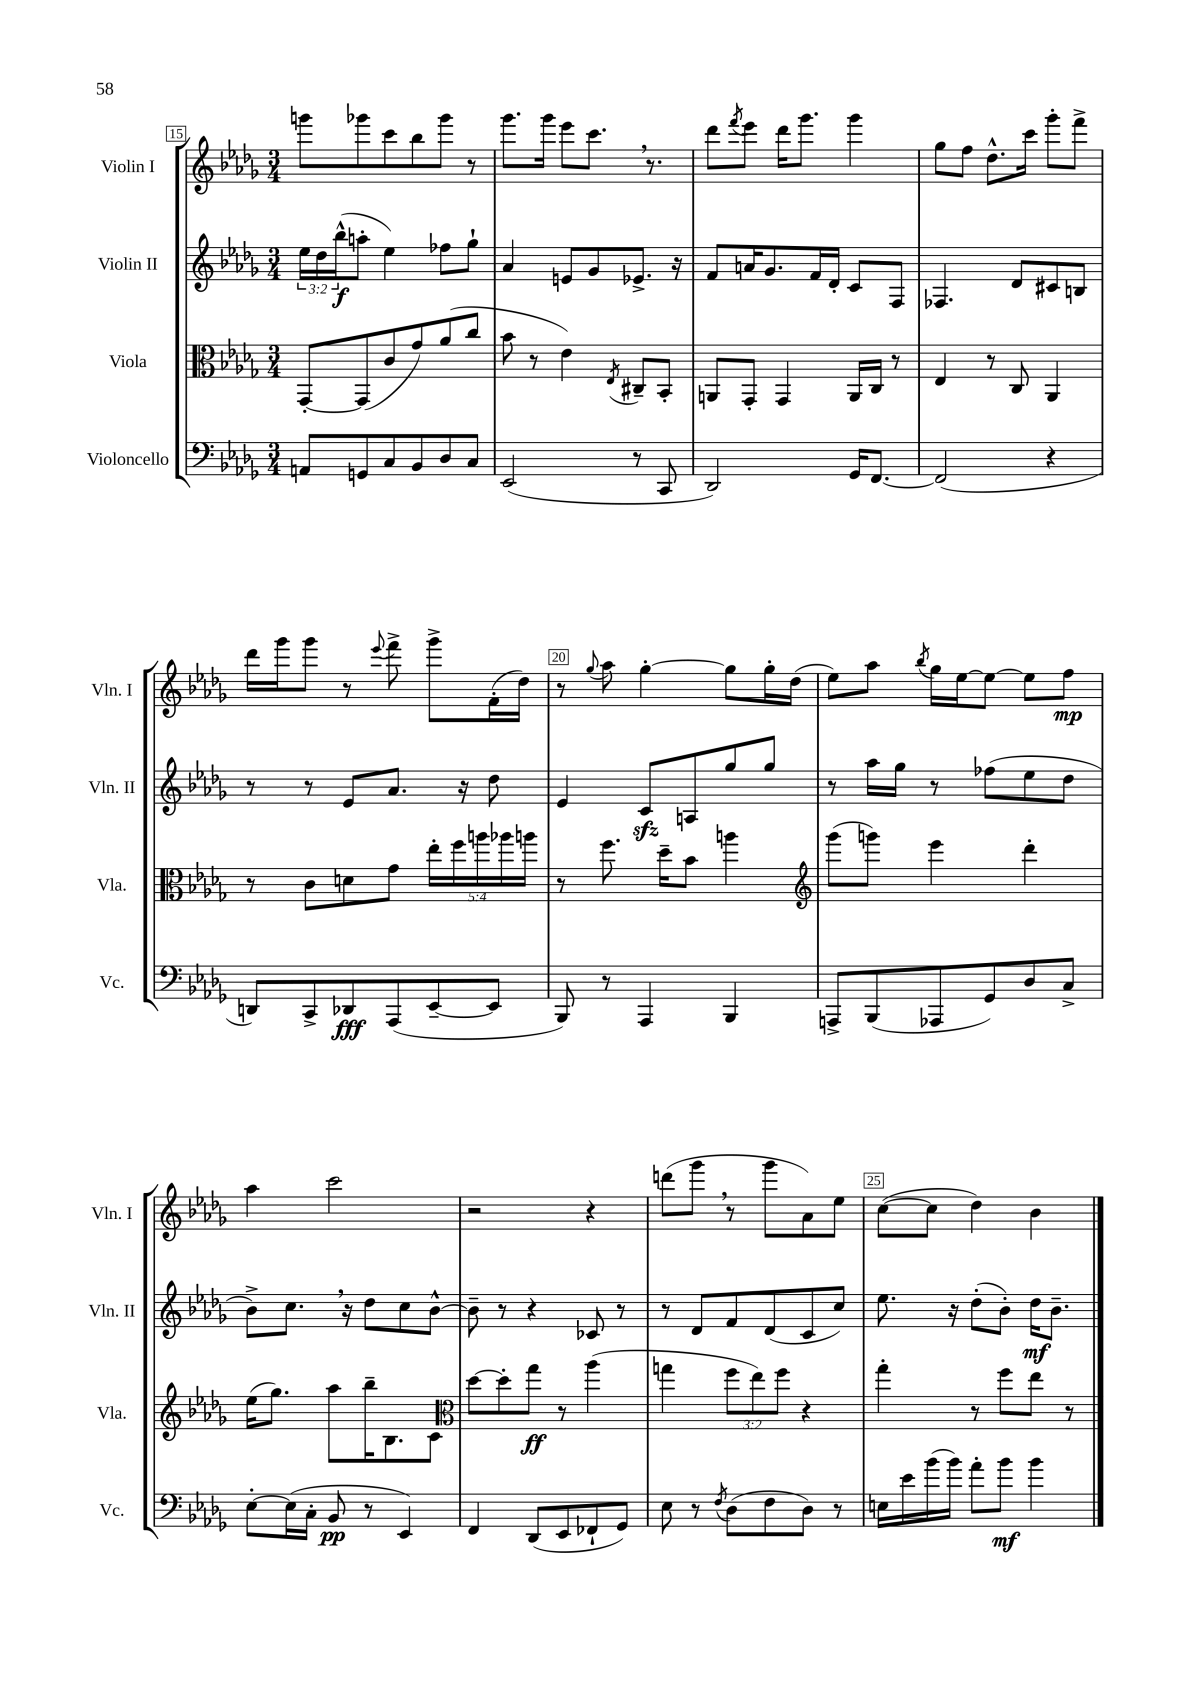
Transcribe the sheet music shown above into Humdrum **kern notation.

**kern	**kern	**kern	**kern
*staff4	*staff3	*staff2	*staff1
*clefF4	*clefC3	*clefG2	*clefG2
*k[b-e-a-d-g-]	*k[b-e-a-d-g-]	*k[b-e-a-d-g-]	*k[b-e-a-d-g-]
*M3/4	*M3/4	*M3/4	*M3/4
8AA	[8GG-'	24ee-	8ggg
.	.	24dd-	.
.	.	(24bb-^^	.
8GG	(8GG-]	8aa'	8ggg-
8C	8c	4ee-)	8ccc
8BB-	8g-)	.	8bb-
8D-	(8a-	8ff-	8ggg-
8C	8cc	8gg-`	8r
=	=	=	=
(2EE-	8b-	4a-	8.ggg-
.	8r	.	.
.	.	.	16ggg-
.	4e-)	8e	8eee-
.	.	8g-	8.ccc
.	8qE-	.	.
8r	8C#~	8.e-^	.
.	.	.	8.r
8CC	8BB-'	.	.
.	.	16r	.
=	=	=	=
2DD-)	8AA	8f	8ddd-
.	.	.	8qfff
.	8GG-'	16a	8eee-
.	.	8.g-	.
.	4GG-	.	16ddd-
.	.	.	8.ggg-
.	.	16f	.
.	.	16d-'	.
16GG-	16AA	8c	4ggg-
[8.FF	16C	.	.
.	8r	8F	.
=	=	=	=
(2FF]	4E-	4.F-	8gg-
.	.	.	8ff
.	8r	.	8.dd-^^
.	8C	8d-	.
.	.	.	16ccc
4r	4AA-	8c#	8ggg-'
.	.	8B	8fff^
=	=	=	=
8DD)	8r	8r	16ddd-
.	.	.	16ggg-
8CC^	8c	8r	8ggg-
8DD-	8d	8e-	8r
.	.	.	8qqeee-
(8AAA-	8g-	8.a-	8fff^
[8EE-~	20ee-'	.	8ggg-^
.	20ff	.	.
.	.	16r	.
.	20aa	.	.
8EE-]	.	8dd-	(16f'
.	20aa-	.	.
.	.	.	16dd-)
.	20aa	.	.
=	=	=	=
8BBB-)	8r	4e-	8r
.	.	.	8qqgg-
8r	8.ff	.	8aa-
4AAA-	.	8c	[4gg-'
.	16dd-~	.	.
.	8b-	8A	.
4BBB-	4aa	8gg-	8gg-]
.	.	8gg-	16gg-'
.	.	.	(16dd-
=	=	=	=
*	*clefG2	*	*
8AAA^	(8ggg-	8r	8ee-)
(8BBB-	8ggg)	16aa-	8aa-
.	.	16gg-	.
.	.	.	8qbb-
8AAA-	4eee-	8r	16gg-
.	.	.	[16ee-
8GG-)	.	(8ff-	8ee-_
8D-	4ddd-'	8ee-	8ee-]
8C^	.	8dd-	8ff
=	=	=	=
[8E-'	(16ee-	8b-^)	4aa-
.	8.gg-)	.	.
(16E-]	.	8.cc	.
16C'	.	.	.
8BB-	8aa-	.	2ccc
.	.	16r	.
8r	16bb-~	8dd-	.
.	8.B-	.	.
4EE-)	.	8cc	.
.	8c	[8b-^^	.
=	=	=	=
*	*clefC3	*	*
4FF	[8dd-	8b-~]	2r
.	8dd-']	8r	.
(8DD-	8gg-	4r	.
8EE-	8r	.	.
8FF-`	(4aa-	8c-	4r
8GG-)	.	8r	.
=	=	=	=
8E-	4gg	8r	(8ddd
8r	.	8d-	8ggg-
8qF	.	.	.
(8D-	12ff	8f	8r
.	12ee-)	.	.
8F	.	(8d-	8ggg-
.	12ff	.	.
8D-)	4r	8c	8a-)
8r	.	8cc)	8ee-
=	=	=	=
16E	4gg-'	8.ee-	([8cc
16e-	.	.	.
(16b-	.	.	8cc]
16b-)	.	16r	.
8a-'	8r	(8dd-'	4dd-)
8b-	8ff	8b-')	.
4b-	8ee-	16dd-	4b-
.	.	8.b-~	.
.	8r	.	.
==	==	==	==
*-	*-	*-	*-
